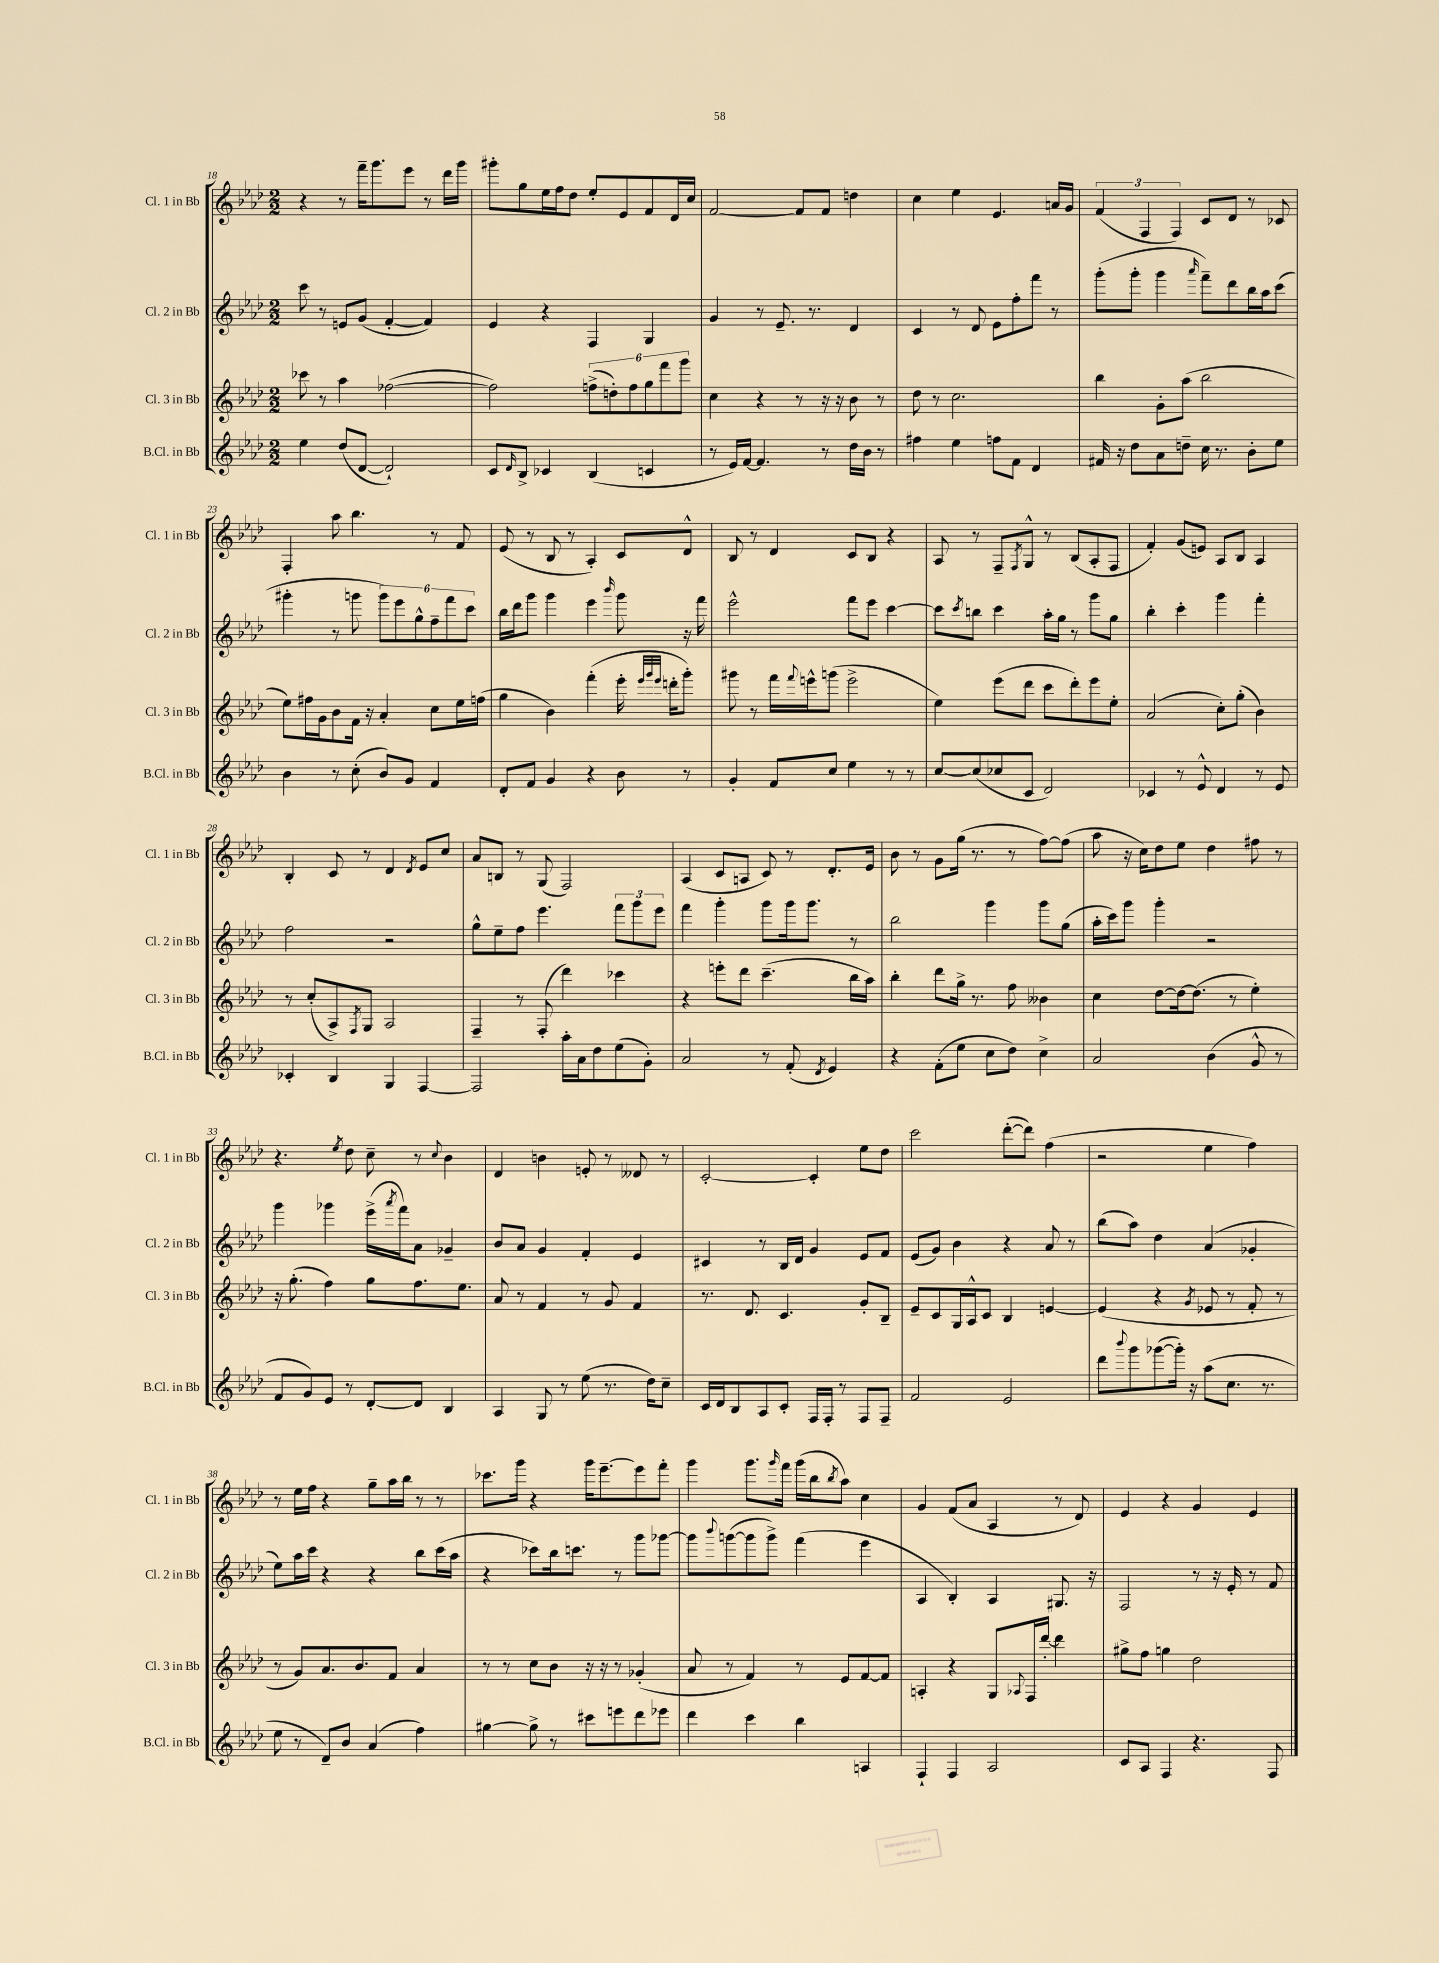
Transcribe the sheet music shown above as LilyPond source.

<<
\new StaffGroup <<
\new Staff = "s0" \with { instrumentName = "Cl. 1 in Bb" shortInstrumentName = "Cl. 1 in Bb" } {
    \clef treble \key aes \major \numericTimeSignature \time 2/2
    r4 r8 f'''16-- g'''8. ees'''8 r8 des'''16 g'''16 |
    gis'''8-. g''8 ees''16 f''16 des''8 ees''8-. ees'8 f'8 des'16 c''16 |
    f'2~ f'8 f'8 d''4 |
    c''4 ees''4 ees'4. a'16 g'16 |
    \tuplet 3/2 { f'4( f4 f4) } c'8 des'8 r8 ces'8 |
    f4-. aes''8 bes''4. r8 f'8 |
    ees'8( r8 bes8 r8 aes4-.) c'8 des'8-^ |
    bes8 r8 des'4 c'8 bes8 r4 |
    aes8 r8 f8-- \acciaccatura { f8 } g8-^ r8 bes8( aes8-. f8 |
    f'4-.) g'8( e'8) aes8 bes8 aes4 |
    bes4-. c'8 r8 des'4 \acciaccatura { des'8 } ees'8 c''8 |
    aes'8 b8 r8 g8( f2) |
    aes4( c'8 a8 c'8) r8 des'8.-. ees'16 |
    bes'8 r8 g'8 g''16( r8. r8 f''8~) f''8( |
    aes''8 r16 c''16) des''8 ees''8 des''4 fis''8 r8 |
    r4. \acciaccatura { ees''8 } des''8 c''8-- r8 \appoggiatura { c''8 } bes'4 |
    des'4 b'4 e'8-. r8 deses'8 r8 |
    c'2~-. c'4-. ees''8 des''8 |
    c'''2 des'''8~-.( des'''8) f''4( |
    r2 ees''4 f''4) |
    r8 ees''16 f''16 r4 g''8-- aes''16 bes''16 r8 r8 |
    ces'''8. g'''16 r4 g'''16 ees'''8.~-- ees'''8 f'''8-. |
    g'''4 g'''8. \grace { g'''16 } f'''16 g'''16( bes''16 \acciaccatura { bes''8 } aes''8) c''4 |
    g'4 f'8( aes'8 aes4 r8 des'8) |
    ees'4 r4 g'4 ees'4 \bar "|." |
}
\new Staff = "s1" \with { instrumentName = "Cl. 2 in Bb" shortInstrumentName = "Cl. 2 in Bb" } {
    \clef treble \key aes \major \numericTimeSignature \time 2/2
    c'''8 r8 e'8 g'8( f'4~-. f'4) |
    ees'4 r4 f4 g4 |
    g'4 r8 ees'8.-- r8. des'4 |
    c'4 r8 des'8 ees'8 f''8-. f'''8 r8 |
    g'''8-.( g'''8-. g'''4 \grace { aes'''16 } f'''8--) des'''8 bes''16 aes''16 c'''8( |
    gis'''4-. r8 g'''8 \tuplet 6/4 { g'''8) ees'''8 g''8-^ f''8-- f'''8 c'''8 } |
    bes''16 des'''16 g'''8 g'''4 ees'''4 \grace { bes'''16 } g'''8 r16 f'''16 |
    ees'''2-^ f'''8 ees'''8 c'''4~ |
    c'''8 \acciaccatura { c'''8 } b''8 c'''4 aes''16-. g''16 r8 g'''8 g''8 |
    bes''4-. c'''4-. g'''4 f'''4-. |
    f''2 r2 |
    g''8-^ ees''8-- f''8 ees'''4. \tuplet 3/2 { f'''8 g'''8 ees'''8 } |
    f'''4 g'''4-. g'''8 g'''16 g'''8. r8 |
    bes''2 g'''4 g'''8 g''8( |
    aes''16-. c'''16) g'''8 g'''4-. r2 |
    g'''4 ges'''4 ees'''16->( \acciaccatura { aes'''8 } f'''16) aes'8 ges'4-- |
    bes'8 aes'8 g'4 f'4-. ees'4 |
    cis'4 r8 bes16 des'16 g'4 ees'8 f'8 |
    ees'8( g'8) bes'4 r4 aes'8 r8 |
    bes''8( aes''8) des''4 aes'4( ges'4-. |
    ees''8) aes''16 c'''16 r4 r4 bes''8 c'''16( aes''16 |
    r4 ces'''8) bes''16 c'''8. r8 g'''8 ges'''8~ |
    ges'''8 \appoggiatura { bes'''8 } g'''8~( g'''8 g'''8->) f'''4( ees'''4 |
    aes4 bes4-.) aes4 gis8. r16 |
    f2 r8 r16 ees'16-. r8 f'8 \bar "|." |
}
\new Staff = "s2" \with { instrumentName = "Cl. 3 in Bb" shortInstrumentName = "Cl. 3 in Bb" } {
    \clef treble \key aes \major \numericTimeSignature \time 2/2
    ces'''8 r8 aes''4 fes''2~( |
    fes''2) \tuplet 6/4 { f''8->( d''8-.) f''8 g''8 f'''8 g'''8 } |
    c''4 r4 r8 r16 r16 bes'8 r8 |
    des''8 r8 c''2. |
    bes''4 g'8-. aes''8( bes''2 |
    ees''8) fis''16 g'16 bes'8 f'16 r16 aes'4-. c''8 ees''16 f''16( |
    g''4 bes'4) f'''4-.( ees'''16-. \grace { ees'''32 g'''32 ees'''32 } d'''16-. g'''8-.) |
    gis'''8 r8 f'''16 \appoggiatura { f'''8 } e'''16-^ g'''8( e'''2-> |
    ees''4) ees'''8( des'''8 c'''8 des'''8-.) ees'''8 ees''8-. |
    aes'2( c''8-.) g''8-.( bes'4) |
    r8 c''8-.( aes8->) \acciaccatura { f8 } g8 aes2 |
    f4-- r8 f8-.( des'''4) ces'''4 |
    r4 e'''8-. des'''8 c'''4.--( bes''16 aes''16) |
    bes''4-. des'''8 g''16-> r8. f''8 beses'4 |
    c''4 des''8~ des''16~ des''8.( r8 ees''4-.) |
    r16 g''8.-.( f''4) g''8 f''8. ees''8. |
    aes'8 r8 f'4 r8 g'8 f'4 |
    r8. des'8. c'4. g'8-. bes8-- |
    ees'8-- c'8 g16 aes16-^ c'8 bes4 e'4~ |
    e'4( r4 \acciaccatura { g'8 } ees'8 r8 f'8-. r8 |
    r8 g'8) aes'8. bes'8. f'8 aes'4 |
    r8 r8 c''8 bes'8 r16 r16 r8 ges'4-.( |
    aes'8 r8 f'4) r8 ees'8 f'8~ f'8 |
    a4-. r4 g8 \appoggiatura { aes8 } f16 des'''16~-. des'''4 |
    gis''8-> f''8 g''4 des''2 \bar "|." |
}
\new Staff = "s3" \with { instrumentName = "B.Cl. in Bb" shortInstrumentName = "B.Cl. in Bb" } {
    \clef treble \key aes \major \numericTimeSignature \time 2/2
    ees''4 des''8( des'8~ des'2-!) |
    c'8 \grace { des'16 } bes8-> ces'4 bes4( c'4 |
    r8 ees'16) f'16~ f'4. r8 des''16 bes'16 r8 |
    fis''4 ees''4 f''8 f'8 des'4 |
    fis'16 r16 des''8 aes'8 d''8-- c''16 r8. bes'8-. ees''8 |
    bes'4 r8 c''8-.( bes'8) g'8 f'4 |
    des'8-. f'8 g'4 r4 bes'8 r8 |
    g'4-. f'8 c''8 ees''4 r8 r8 |
    c''8~ c''8( ces''8 c'8 des'2) |
    ces'4 r8 ees'8-^ des'4 r8 ees'8 |
    ces'4-. bes4 g4 f4~ |
    f2 aes''16-. aes'16 des''8 ees''8( g'8-.) |
    aes'2 r8 f'8-.( \acciaccatura { des'8 } ees'4) |
    r4 f'8-.( ees''8 c''8 des''8) c''4-> |
    aes'2 bes'4( g'8-^ r8 |
    f'8 g'8) ees'8 r8 des'8~-. des'8 bes4 |
    aes4 g8 r8 ees''8( r8. des''16) c''8-- |
    c'16 des'16 bes8 aes8 c'8-. f16 f16-. r8 f8 f8-- |
    f'2 ees'2 |
    des'''8 \appoggiatura { bes'''8 } g'''8 ges'''8~( ges'''16-.) r16 aes''8( c''8. r8. |
    ees''8 r8 des'8--) bes'8 aes'4( f''4) |
    gis''4~ gis''8-> r8 cis'''8 e'''8 des'''8 ees'''8 |
    des'''4 c'''4 bes''4 a4 |
    f4-! f4 aes2 |
    c'8 aes8 f4 r4. f8 \bar "|." |
}
>>
>>
\layout { \context { \Score currentBarNumber = #18 } }
